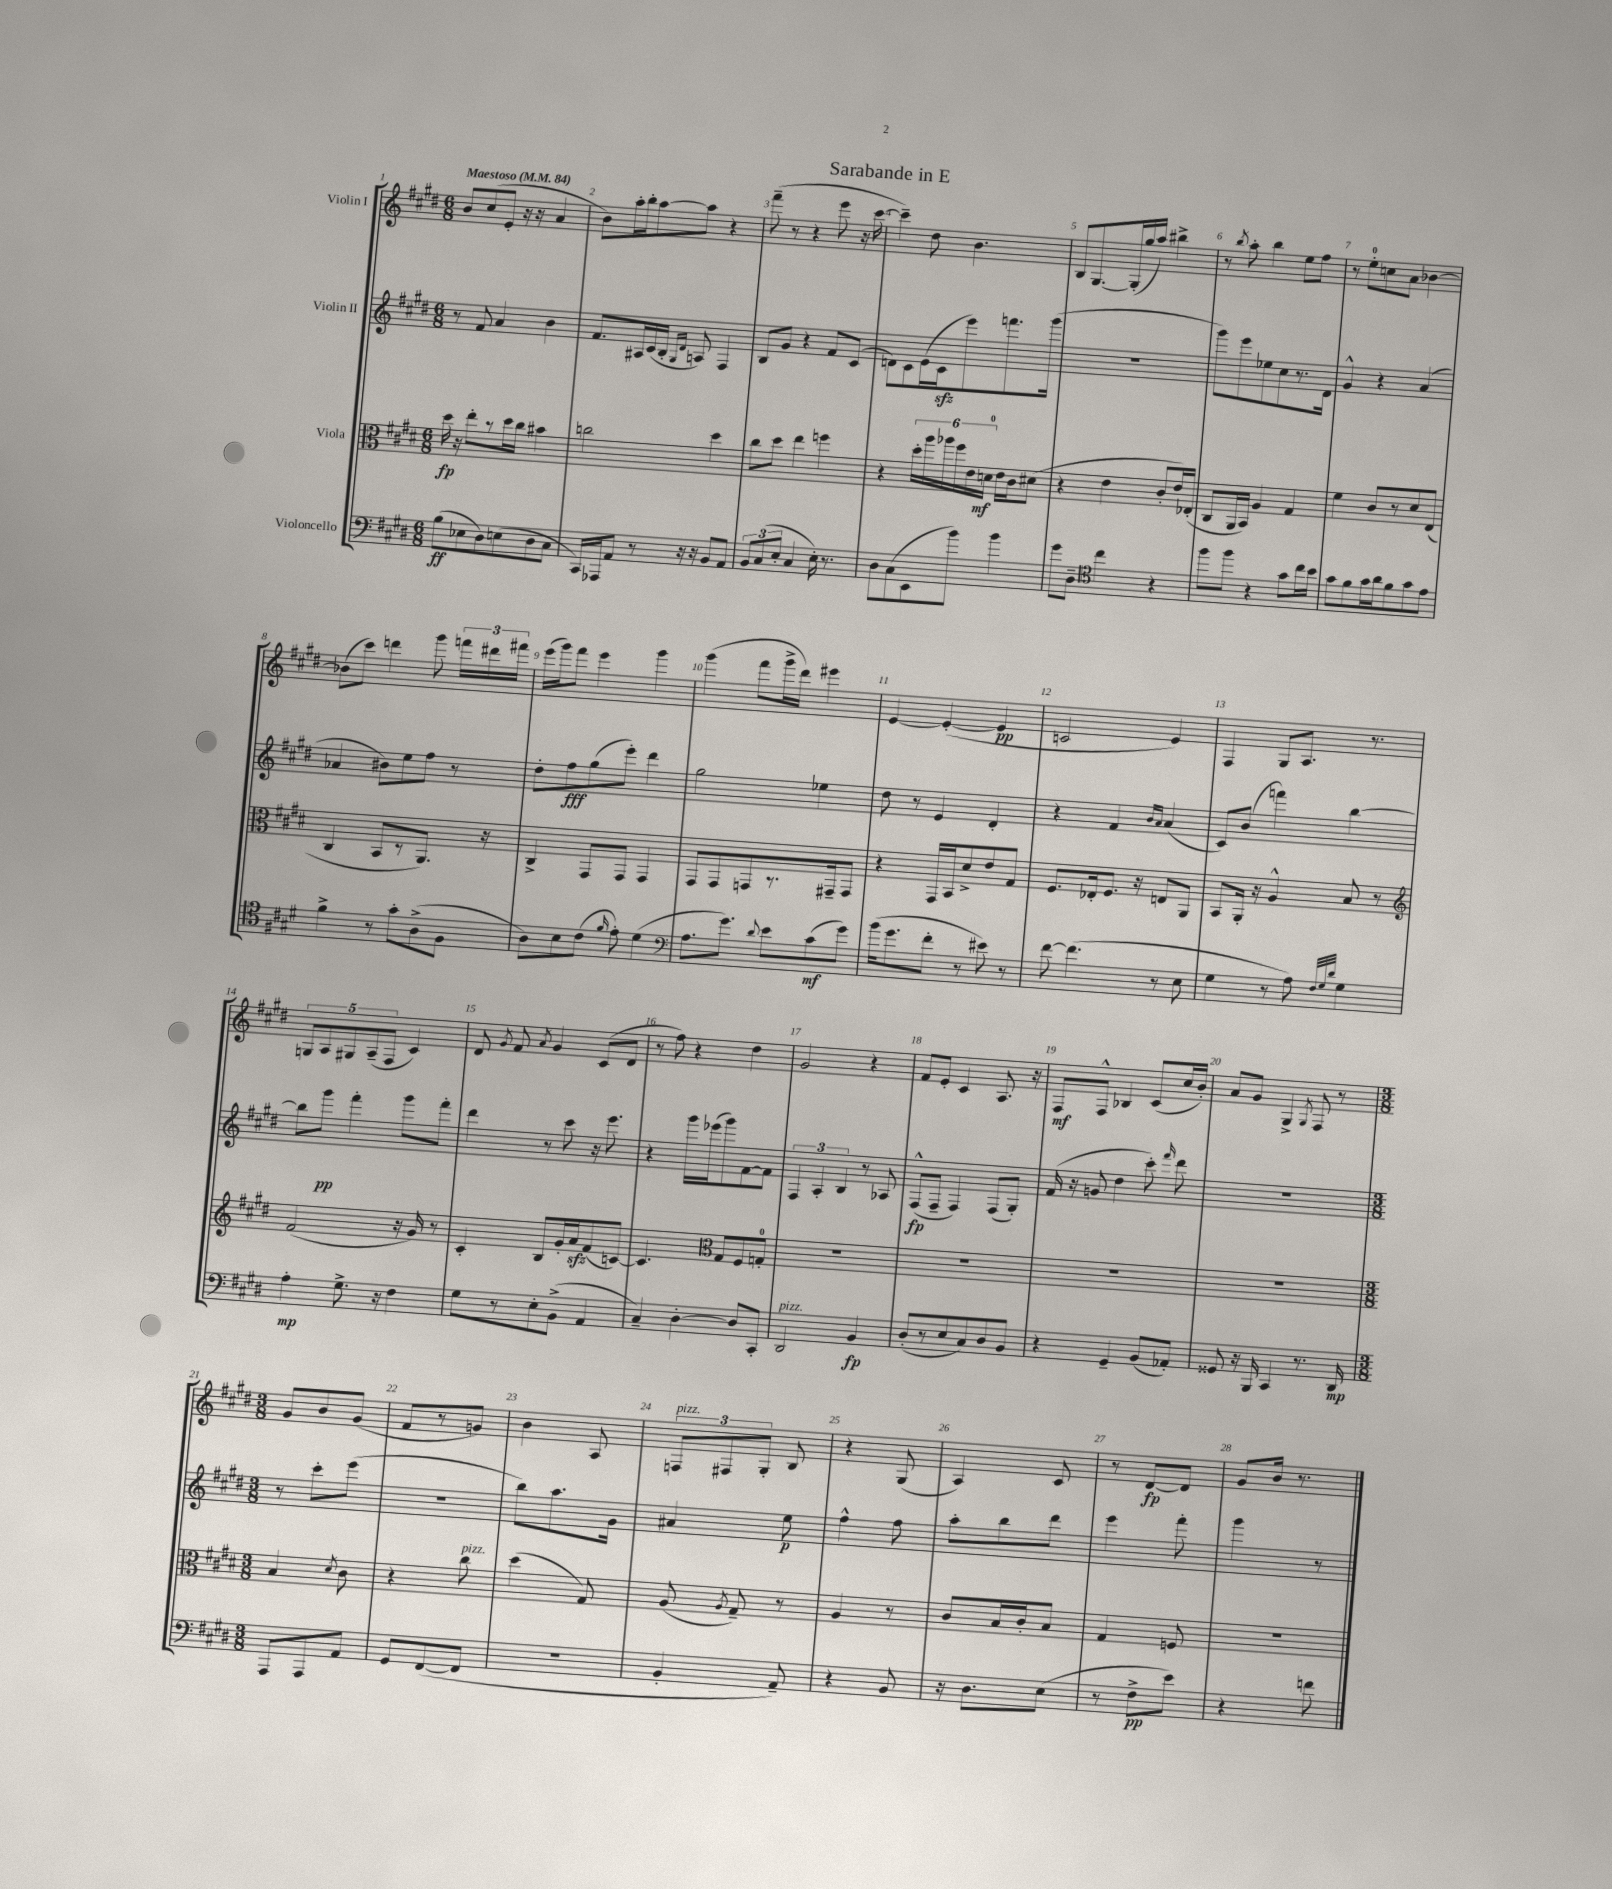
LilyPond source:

\header { title = "Sarabande in E" }
<<
\new StaffGroup <<
\new Staff = "s0" \with { instrumentName = "Violin I" } {
    \clef treble \key e \major \numericTimeSignature \time 6/8 \tempo "Maestoso" 4 = 84
    \autoBeamOff b'8[ cis''8( e'8]-. r16 r16 a'4 |
    b'8[) a''16-. b''16-. a''8~ a''8] r4 |
    fis'''8--( r8 r4 e'''8 r16 cis'''16~ |
    cis'''4--) dis''8 b'4. |
    b8[ gis8.~ gis16-.( gis''16 a''16]) bis''4-> |
    r8 \acciaccatura { b''8 } a''8-. b''4 e''8[ fis''8] |
    r8 e''8[-0-. c''8 a'8] bes'4~ |
    bes'8[( cis'''8]) d'''4 gis'''8 \tuplet 3/2 { f'''16[ dis'''16 fis'''16] } |
    e'''16[( gis'''16) fis'''8] e'''4 gis'''4 |
    gis'''4( fis'''8[ gis'''16-> dis'''16]) eis'''4 |
    e'4~ e'4~-.( e'4\pp |
    c'2 e'4) |
    fis4 gis8[ a8.] r8. |
    \tuplet 5/4 { g8[ a8 gis8 a8--( fis8] } cis'4) |
    dis'8 \acciaccatura { gis'8 } fis'8 \acciaccatura { a'8 } gis'4 cis'8[( dis'8] |
    r8 fis''8) r4 dis''4 |
    gis'2 r4 |
    fis'8[ e'8]-. cis'4 a8. r16 |
    fis8[\mf fis8]-^ bes4 cis'8[( cis''16 b'16]-.) |
    a'8[ gis'8] gis4-> \acciaccatura { gis8 } fis8 r8 |
    \numericTimeSignature \time 3/8 gis'8[ b'8 gis'8]( |
    fis'8[ r8 g'8]) |
    b'4 a8 |
    \tuplet 3/2 { f8[^\markup { \italic "pizz." } fis8 gis8]-. } b8 |
    r4 gis8( |
    a4) cis'8 |
    r8 dis'8[~\fp dis'8] |
    gis'8[ b'16] r8. \bar "|." |
}
\new Staff = "s1" \with { instrumentName = "Violin II" } {
    \clef treble \key e \major \numericTimeSignature \time 6/8
    \autoBeamOff r8 fis'8 a'4 b'4 |
    fis'8.[ ais16 cis'16( b16]-. \grace { gis16[ dis'16] } a8) fis4 |
    b8[ gis'8] r4 fis'8[ cis'8]( |
    d'8[) cis'8 e'16( cis'16\sfz e'''8) f'''8. gis'''16]( |
    R2. |
    gis'''8[) e'''8 ees''8 cis''8 r8. dis'16] |
    gis'4-^ r4 a'4( |
    aes'4 bis'8[) e''8 fis''8] r8 |
    dis''8[-. fis''8\fff gis''8( e'''8]-.) dis'''4 |
    gis''2 ees''4 |
    dis''8 r8 e'4 dis'4-. |
    r4 fis'4 \grace { b'16[ a'16] } a'4( |
    cis'8[) b'8]( f'''4) b''4~ |
    b''8[ gis'''8]\pp fis'''4-. gis'''8[ fis'''8]-. |
    dis'''4 r8 cis'''8 r16 e'''8. |
    r4 gis'''16[ ees'''16( gis'''8) fis'8~ fis'8] |
    \tuplet 3/2 { fis4 a4-. b4 } r8 aes8 |
    fis8[-^\fp( fis8]-- fis4) fis8[( gis8]-.) |
    fis'16( r16 g'8 dis''4 cis'''8-.) \grace { fis'''16 } dis'''8 |
    R2. |
    \numericTimeSignature \time 3/8 r8 cis'''8[-. e'''8]( |
    R4. |
    b''8[) a''8. gis'16] |
    ais'4 e''8\p |
    fis''4-^ fis''8 |
    a''8[-. b''8 dis'''8] |
    e'''4 fis'''8-. |
    gis'''4 r8 \bar "|." |
}
\new Staff = "s2" \with { instrumentName = "Viola" } {
    \clef alto \key e \major \numericTimeSignature \time 6/8
    \autoBeamOff dis''16\fp r16 e''8[-. r8 dis''16 cis''16] bis'4 |
    c''2 dis''4 |
    cis''8[ dis''8] e''4 f''4 |
    r4 \tuplet 6/4 { dis''16[-. a''16 aes''16 fis''16 e'16 d'16]-0\mf } e'16[ cis'16 dis'8]( |
    r4 e'4 cis'8[-. e'16) ees16]-.( |
    cis8[ a,16 b,16]) a4 gis4 |
    fis'4 cis'8[ r8 dis'8 e8]( |
    cis4 b,8[ r8 a,8.]) r16 |
    cis4-> gis,8[ gis,8] gis,4 |
    gis,8[ gis,8 g,8 r8. gis,16-- gis,8] |
    r4 gis,16[ b,16 dis'8-> e'8 gis8] |
    fis8.[ ees16-. fis8.] r16 e8[ a,8] |
    b,8[ a,16]-. r16 a4-^ b8 r8 |
    \clef treble fis'2( r16 gis'16) r8 |
    cis'4-. b8[ gis'16-. a'16\sfz fis'8( c'8]~) |
    c'4. \clef alto gis8[ fis8 g8]-0-. |
    R2. |
    R2. |
    R2. |
    R2. |
    \numericTimeSignature \time 3/8 b4 \acciaccatura { dis'8 } cis'8 |
    r4 cis''8^\markup { \italic "pizz." } |
    dis''4( gis8) |
    a8( \acciaccatura { a8 } gis8--) r8 |
    a4 r8 |
    cis'8[ b16 cis'16-. b8] |
    gis4 f8 |
    R4. \bar "|." |
}
\new Staff = "s3" \with { instrumentName = "Violoncello" } {
    \clef bass \key e \major \numericTimeSignature \time 6/8
    \autoBeamOff b8[\ff( ees8 dis8) e8( dis8 cis8] |
    cis,16[) aes,,16 a,8] r8 r16 r16 b,8[ a,8] |
    \tuplet 3/2 { b,8[ cis8( e8]-. } cis4 e16-.) r8. |
    dis8[ cis8( e,8 b'8]) b'4 |
    gis'8[ dis8]-- \clef tenor cis''4 r4 |
    fis''8[ fis''8] r4 gis'8[ cis''16 b'16] |
    gis'8[ fis'8 gis'16 a'16 fis'8 gis'8 e'8] |
    fis'4-> r8 gis'8[-. a8->( fis8] |
    a8[) b8 cis'8]( \grace { fis'16 } e'8-.) dis'4( |
    \clef bass a8.[ gis'8.]) \appoggiatura { dis'8 } e'8[ cis'8\mf( gis'8]) |
    b'16[( gis'8. fis'8]-. r8 eis'8) r8 |
    fis'8~ fis'4.( r8 e8 |
    gis4 r8 a8) \grace { fis32[ gis32 dis'32] } gis4 |
    a4-.\mp gis8.-> r16 fis4 |
    gis8[ r8 e8-. b,8]->( a,4 |
    cis4--) dis4~-. dis8[ cis,8]-. |
    dis,2^\markup { \italic "pizz." } b,4\fp |
    dis8[-.( r8 e8 cis8) dis8 b,8] |
    r4 gis,4-- b,8[( aes,8]-.) |
    gisis,8 r16 b,,16 cis,4 r8. dis,16\mp |
    \numericTimeSignature \time 3/8 a,,8[ a,,8 a,8] |
    gis,8[ fis,8~( fis,8] |
    R4. |
    b,4-. a,8--) |
    r4 b,8 |
    r16 dis8.[ e8]( |
    r8 fis8[->\pp e'8]) |
    r4 f'8 \bar "|." |
}
>>
>>
\layout { \context { \Score \override BarNumber.break-visibility = ##(#f #t #t) barNumberVisibility = #all-bar-numbers-visible } }
